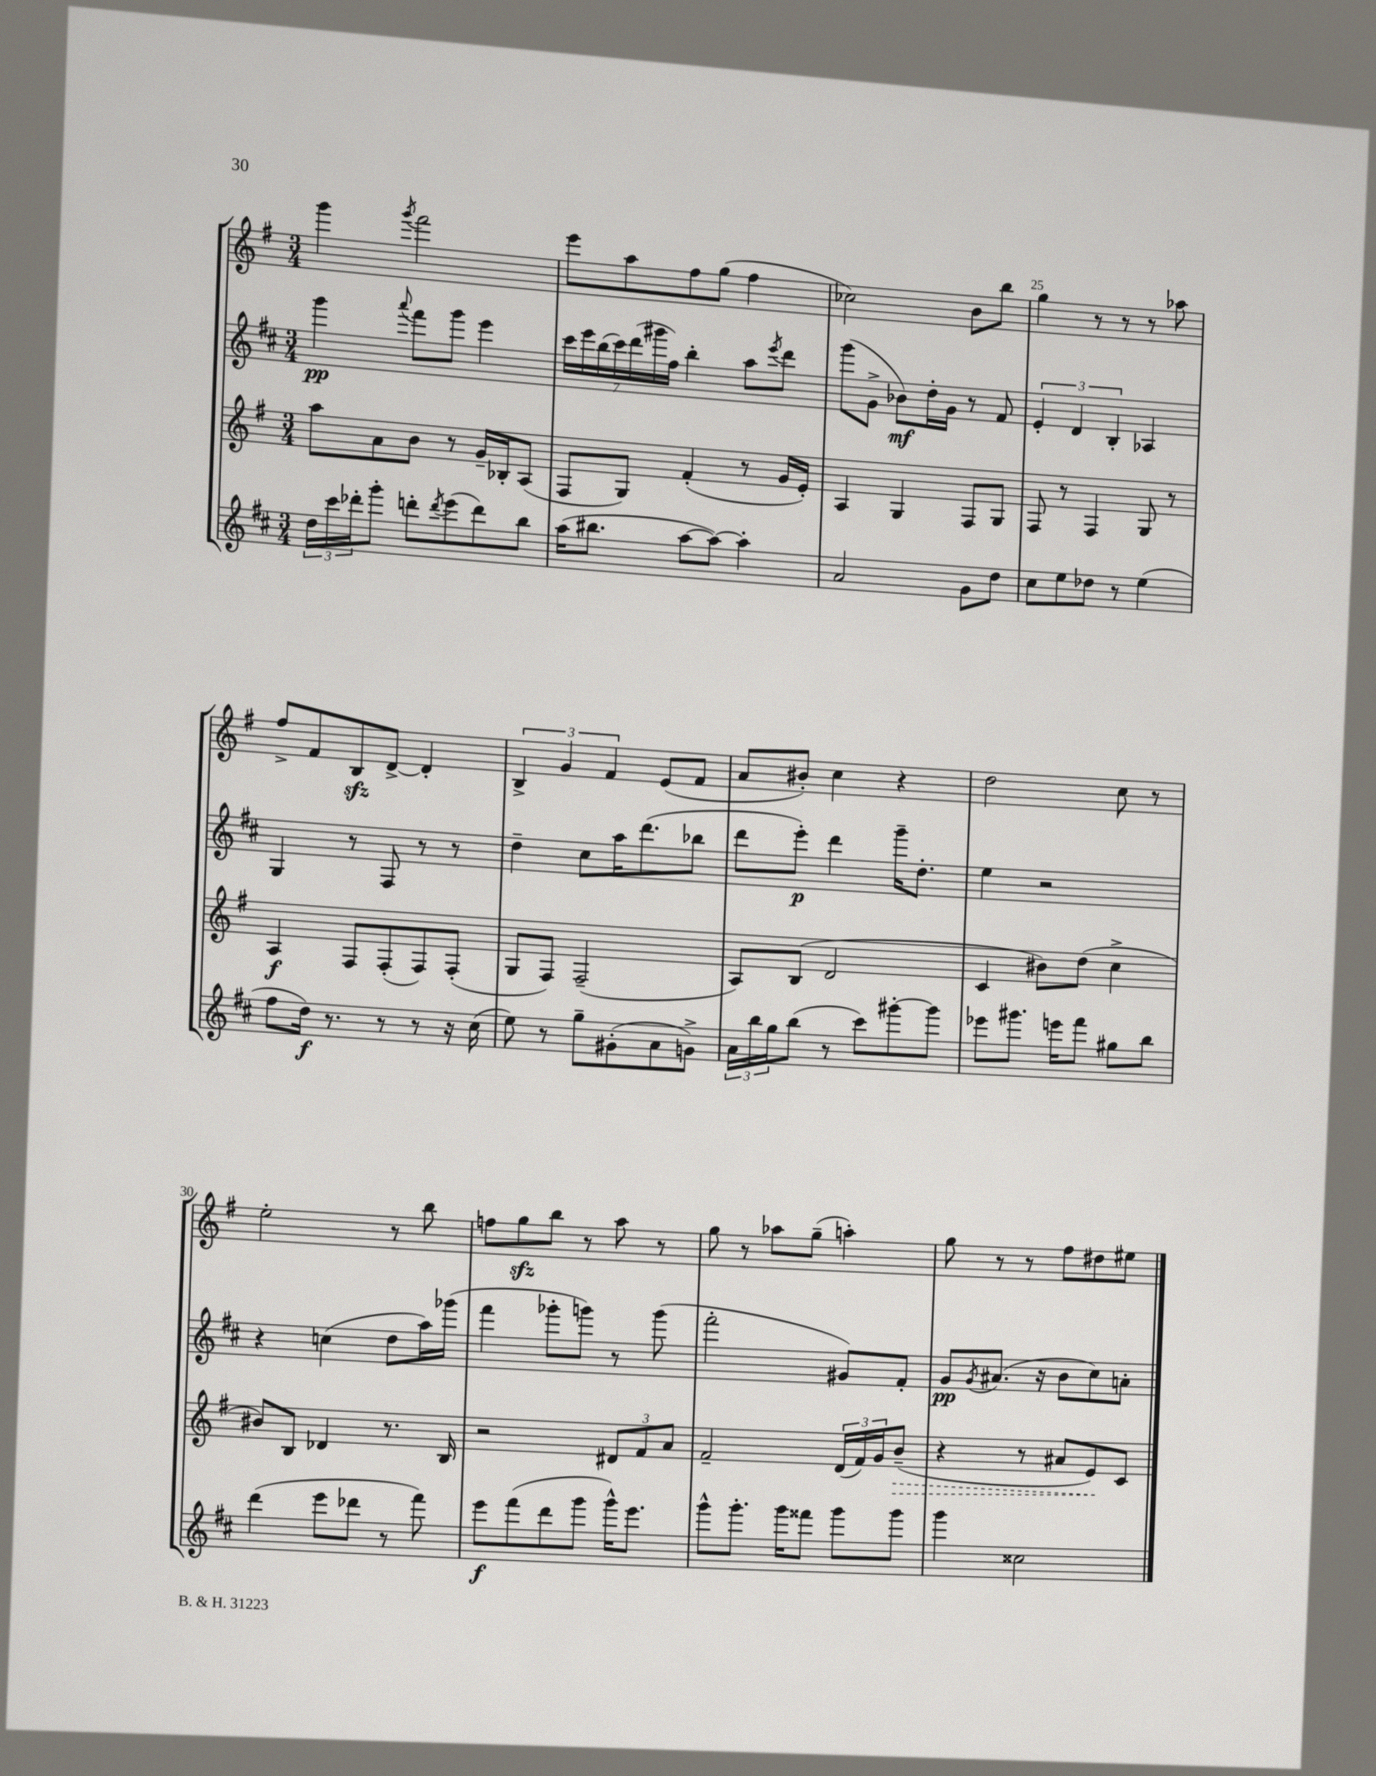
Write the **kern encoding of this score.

**kern	**kern	**kern	**kern
*staff4	*staff3	*staff2	*staff1
*clefG2	*clefG2	*clefG2	*clefG2
*k[f#c#]	*k[f#]	*k[f#c#]	*k[f#]
*M3/4	*M3/4	*M3/4	*M3/4
24dd\LL	8aa\L	4ggg\	4ggg\
24ccc#\	.	.	.
24ddd-'\J	.	.	.
8ggg'\J	8a\	.	.
.	.	8qqaaa/	8qggg/
8ddd'\L	8b\J	8fff#\L	2fff#\
8qddd/	.	.	.
(8eee\	8r	8ggg\J	.
8ddd\)	16g~/LL	4eee\	.
.	16B-'/J	.	.
8bb\J	(8A/J	.	.
=	=	=	=
(16aa\LK	8F#/L	28ccc#\LL	8eee\L
.	.	28eee\	.
8.bb#\J	.	.	.
.	.	(28bb\	.
.	.	28ccc#\)	.
.	8G/J)	.	8aa\
.	.	(28ddd\	.
.	.	28ggg#\	.
.	.	28ff#\JJ)	.
[8aa\L	(4f#'/	4bb'\	8ff#\
8aa\_J)	.	.	(8gg\J
4aa'\]	8r	8aa\L	4ff#\
.	.	8qeee/	.
.	16g/LL	8ddd\J	.
.	16e'/JJ)	.	.
=	=	=	=
2a/	4A/	(8ggg\L	2cc-\)
.	.	8g^\J	.
.	4G/	8b-\L)	.
.	.	16dd'\L	.
.	.	16g\JJ	.
8g\L	8F#/L	8r	8b\L
8dd\J	8G/J	8f#/	8bb\J
=	=	=	=
8cc#\L	8F#/	6e'/	4gg\
8ee\	8r	.	.
.	.	6d/	.
8dd-\J	4F#/	.	8r
.	.	6B'/	.
8r	.	.	8r
(4ee\	8G/	4A-/	8r
.	8r	.	8aa-\
=	=	=	=
8ff#\L	4A/	4G/	8ff#^/L
16dd\Jk)	.	.	8f#/
8.r	.	.	.
.	8F#/L	8r	8B/
8r	(8F#'/	8F#/	[8d^/J
8r	8F#/)	8r	4d'/]
16r	(8F#'/J	8r	.
(16cc#\	.	.	.
=	=	=	=
8ee\)	8G/L	4dd~\	6B^/
8r	8F#/J)	.	.
.	.	.	6g/
8gg~\L	(2F#~/	8cc#\L	.
.	.	.	6f#/
(8g#'\	.	16aa\K	.
.	.	(8.ddd\	.
8a\	.	.	(8e/L
8g^\J)	.	8bb-\J	8f#/J
=	=	=	=
24a\LL	8A/L)	8ddd\L	8a/L
24bb\	.	.	.
24gg\J	.	.	.
(8bb\J	(8B/J	8eee'\J)	8b#'/J)
8r	2d/	4ddd\	4cc\
8ccc#\L)	.	.	.
[8ggg#'\	.	16ggg~\LK	4r
.	.	8.dd'\J	.
8ggg#\]J	.	.	.
=	=	=	=
8eee-\L	4c/	4ee\	2dd\
8.ggg#\J	.	.	.
.	8b#\L)	2r	.
16eee\LK	.	.	.
8fff#\J	(8dd\J	.	.
8gg#\L	4cc^\	.	8cc\
8bb\J	.	.	8r
=	=	=	=
(4ddd\	8b#/L)	4r	2ee'\
.	8B/J	.	.
8eee\L	4d-/	(4cc\	.
8ddd-\J	.	.	.
8r	8.r	8dd\L	8r
8fff#\)	.	16aa\L)	8bb\
.	16B/	(16ggg-\JJ	.
=	=	=	=
8eee\L	2r	4fff#\	8ff\L
(8fff#\	.	.	8gg\
8ddd\	.	8ggg-'\L	8bb\J
8ggg\J	.	8ggg\J)	8r
16ggg^^\LK)	12d#/L	8r	8aa\
8.eee\J	.	.	.
.	12f#/	.	.
.	.	(8ggg\	8r
.	12a/J	.	.
=	=	=	=
8ggg^^\L	2f#~/	2fff#'\	8gg\
8.ggg'\J	.	.	8r
.	.	.	8aa-\L
16ggg\LK	.	.	.
8fff##\J	.	.	(8gg~\J
8ggg\L	(24d/LL	8g#/L)	4aa'\)
.	24f#/)	.	.
.	24g/J	.	.
8ggg\J	(8b~/J	8f#'/J	.
=	=	=	=
4ggg\	4r	8g/L	8gg\
.	.	8qg/	.
.	.	(8.a#/J	8r
2cc##\	8r	.	8r
.	.	16r	.
.	8a#/L	8b\L	8ff#\L
.	8e/)	8cc#\)	8dd#\
.	8c/J	8a'\J	8ee#\J
==	==	==	==
*-	*-	*-	*-
